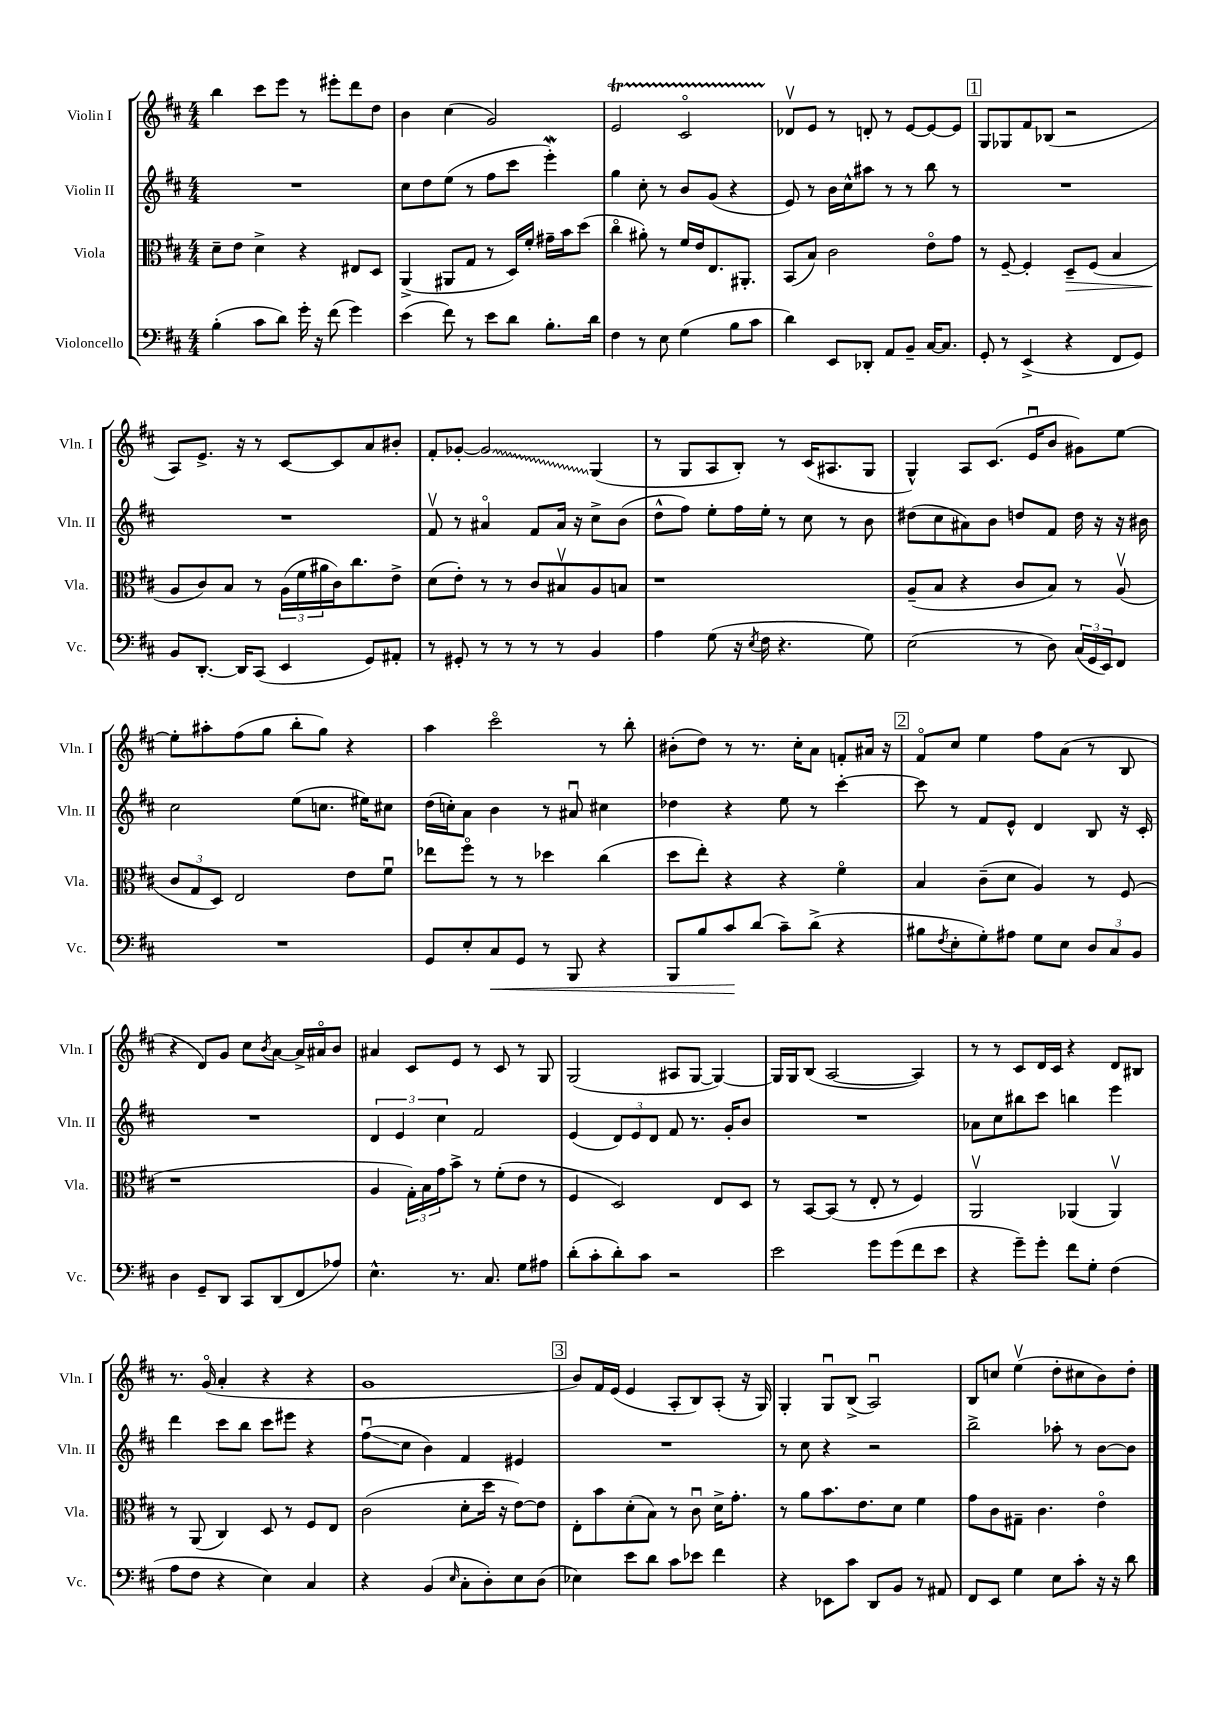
<<
\new StaffGroup <<
\new Staff = "s0" \with { instrumentName = "Violin I" shortInstrumentName = "Vln. I" } {
    \clef treble \key d \major \numericTimeSignature \time 4/4
    b''4 cis'''8 e'''8 r8 eis'''8-. d'''8 d''8 |
    b'4 cis''4( g'2) |
    e'2\startTrillSpan cis'2\flageolet |
    des'8\upbow\stopTrillSpan e'8 r8 d'8-. r8 e'8~ e'8~ e'8 |
    \mark \markup { \box "1" } g8 ges8 fis'8 bes8( r2 |
    a8) e'8.-> r16 r8 cis'8~ cis'8 a'8 bis'8-. |
    fis'8-. ges'8~-. \once \override Glissando.style = #'zigzag ges'2\glissando g4( |
    r8 g8 a8 b8-.) r8 cis'16( ais8. g8 |
    g4-^) a8 cis'8.( e'16\downbow b'8 gis'8) e''8~ |
    e''8-. ais''8-. fis''8( g''8 b''8-. g''8) r4 |
    a''4 cis'''2\flageolet r8 b''8-. |
    bis'8-.( d''8) r8 r8. cis''16-. a'8 f'8-. ais'16 r16 |
    \mark \markup { \box "2" } fis'8\flageolet cis''8 e''4 fis''8 a'8( r8 b8 |
    r4 d'8) g'8 cis''8 \acciaccatura { b'8 } a'8~ a'16-> ais'16\flageolet b'8 |
    ais'4 cis'8 e'8 r8 cis'8 r8 g8 |
    g2( ais8 g8~ g4~) |
    g16 g16 b8( a2~ a4) |
    r8 r8 cis'8 d'16 cis'16 r4 d'8 bis8 |
    r8. g'16\flageolet( a'4-. r4 r4 |
    g'1 |
    \mark \markup { \box "3" } b'8) fis'16 e'16( e'4 a8-. b8) a8-.( r16 g16) |
    g4-. g8\downbow b8->( a2\downbow) |
    b8 c''8 e''4\upbow( d''8-. cis''8 b'8) d''8-. \bar "|." |
}
\new Staff = "s1" \with { instrumentName = "Violin II" shortInstrumentName = "Vln. II" } {
    \clef treble \key d \major \numericTimeSignature \time 4/4
    R1 |
    cis''8 d''8 e''8( r8 fis''8 cis'''8 e'''4-.\mordent) |
    g''4 cis''8-. r8 b'8 g'8( r4 |
    e'8) r8 b'16 cis''16-^ ais''8 r8 r8 b''8 r8 |
    \mark \markup { \box "1" } R1 |
    R1 |
    fis'8\upbow r8 ais'4\flageolet fis'8 ais'16 r16 cis''8-> b'8( |
    d''8-^ fis''8) e''8-. fis''16 e''16-. r8 cis''8 r8 b'8 |
    dis''8( cis''8 ais'8) b'8 d''8 fis'8 d''16 r16 r16 bis'16 |
    cis''2 e''8( c''8. eis''16) cis''8 |
    d''16( c''16-.) a'8 b'4 r8 ais'8\downbow cis''4 |
    des''4 r4 e''8 r8 cis'''4~-. |
    \mark \markup { \box "2" } cis'''8 r8 fis'8 e'8-^ d'4 b8 r16 cis'16-. |
    R1 |
    \tuplet 3/2 { d'4 e'4 cis''4 } fis'2 |
    e'4( \tuplet 3/2 { d'8) e'8 d'8 } fis'8 r8. g'16-. b'8 |
    R1 |
    aes'8 cis''8 bis''8 cis'''8 b''4 e'''4 |
    d'''4 cis'''8 b''8 cis'''8 eis'''8 r4 |
    fis''8\downbow\glissando( cis''8 b'4) fis'4 eis'4 |
    \mark \markup { \box "3" } R1 |
    r8 cis''8 r4 r2 |
    b''2-> aes''8-. r8 b'8~ b'8 \bar "|." |
}
\new Staff = "s2" \with { instrumentName = "Viola" shortInstrumentName = "Vla." } {
    \clef alto \key d \major \numericTimeSignature \time 4/4
    d'8-- e'8 d'4-> r4 eis8 d8 |
    a,4->( ais,8 g8 r8 d16) fis'16-. gis'16-- b'16 d''8( |
    cis''4\flageolet ais'8-.) r8 fis'16 e'16 e8. ais,8.-. |
    b,8( b8) cis'2 e'8\flageolet g'8 |
    \mark \markup { \box "1" } r8 fis8~-- fis4-. d8--\> fis8( b4 |
    a8\! cis'8) b8 r8 \tuplet 3/2 { a16( fis'16 ais'16 } cis'16) cis''8. e'8-> |
    d'8( e'8-.) r8 r8 cis'8 bis8\upbow a8 b8 |
    r1 |
    a8--( b8 r4 cis'8 b8) r8 a8\upbow( |
    \tuplet 3/2 { cis'8 g8 d8) } e2 e'8 fis'8\downbow |
    ees''8 fis''8\flageolet r8 r8 des''4 cis''4( |
    d''8 e''8-.) r4 r4 fis'4\flageolet |
    \mark \markup { \box "2" } b4 cis'8--( d'8 a4) r8 fis8( |
    r1 |
    a4 \tuplet 3/2 { g16-.) b16 g'16 } b'8-> r8 fis'8-.( e'8 r8 |
    fis4 d2) e8 d8 |
    r8 b,8~ b,8( r8 e8-. r8 fis4) |
    a,2\upbow aes,4( aes,4\upbow) |
    r8 a,8( cis4) d8 r8 fis8 e8 |
    cis'2( d'8-. d''16 r16 e'8~) e'8 |
    \mark \markup { \box "3" } e8-. b'8 d'8-.( b8) r8 cis'8\downbow d'16-> g'8.-. |
    r8 a'8 b'8. e'8. d'8 fis'4 |
    g'8 cis'8 gis8-- cis'4. e'4\flageolet \bar "|." |
}
\new Staff = "s3" \with { instrumentName = "Violoncello" shortInstrumentName = "Vc." } {
    \clef bass \key d \major \numericTimeSignature \time 4/4
    b4-.( cis'8 d'8) g'16-. r16 fis'8( g'4) |
    e'4( fis'8) r8 e'8 d'8 b8.-. d'16 |
    fis4 r8 e8 g4( b8 cis'8 |
    d'4) e,8 des,8-. a,8 b,8-- cis16~ cis8. |
    \mark \markup { \box "1" } g,8-. r8 e,4->( r4 fis,8 g,8) |
    b,8 d,8.~-. d,16 cis,8( e,4 g,8) ais,8-. |
    r8 gis,8-. r8 r8 r8 r8 b,4 |
    a4 g8( r16 \acciaccatura { e8 } fis16 r4. g8) |
    e2( r8 d8) \tuplet 3/2 { cis16( g,16 e,16) } fis,8 |
    R1 |
    g,8 e8-. cis8\< g,8 r8 b,,8 r4 |
    b,,8 b8 cis'8\! d'8( cis'8--) d'8->( r4 |
    \mark \markup { \box "2" } bis8 \acciaccatura { fis8 } e8-. g8-.) ais8 g8 e8 \tuplet 3/2 { d8 cis8 b,8 } |
    d4 g,8-- d,8 cis,8 d,8( fis,8 aes8) |
    e4.-^ r8. cis8. g8 ais8 |
    d'8-.( cis'8-. d'8-.) cis'8 r2 |
    e'2 g'8 g'8( fis'8 e'8 |
    r4 g'8--) g'8-. fis'8 g8-. fis4( |
    a8 fis8 r4 e4) cis4 |
    r4 b,4( \grace { e16 } cis8-. d8-.) e8 d8( |
    \mark \markup { \box "3" } ees4) e'8 d'8 cis'8 ees'8 fis'4 |
    r4 ees,8 cis'8 d,8 b,8 r8 ais,8 |
    fis,8 e,8 g4 e8 cis'8-. r16 r16 d'8 \bar "|." |
}
>>
>>
\layout { \context { \Score \remove "Bar_number_engraver" } }
